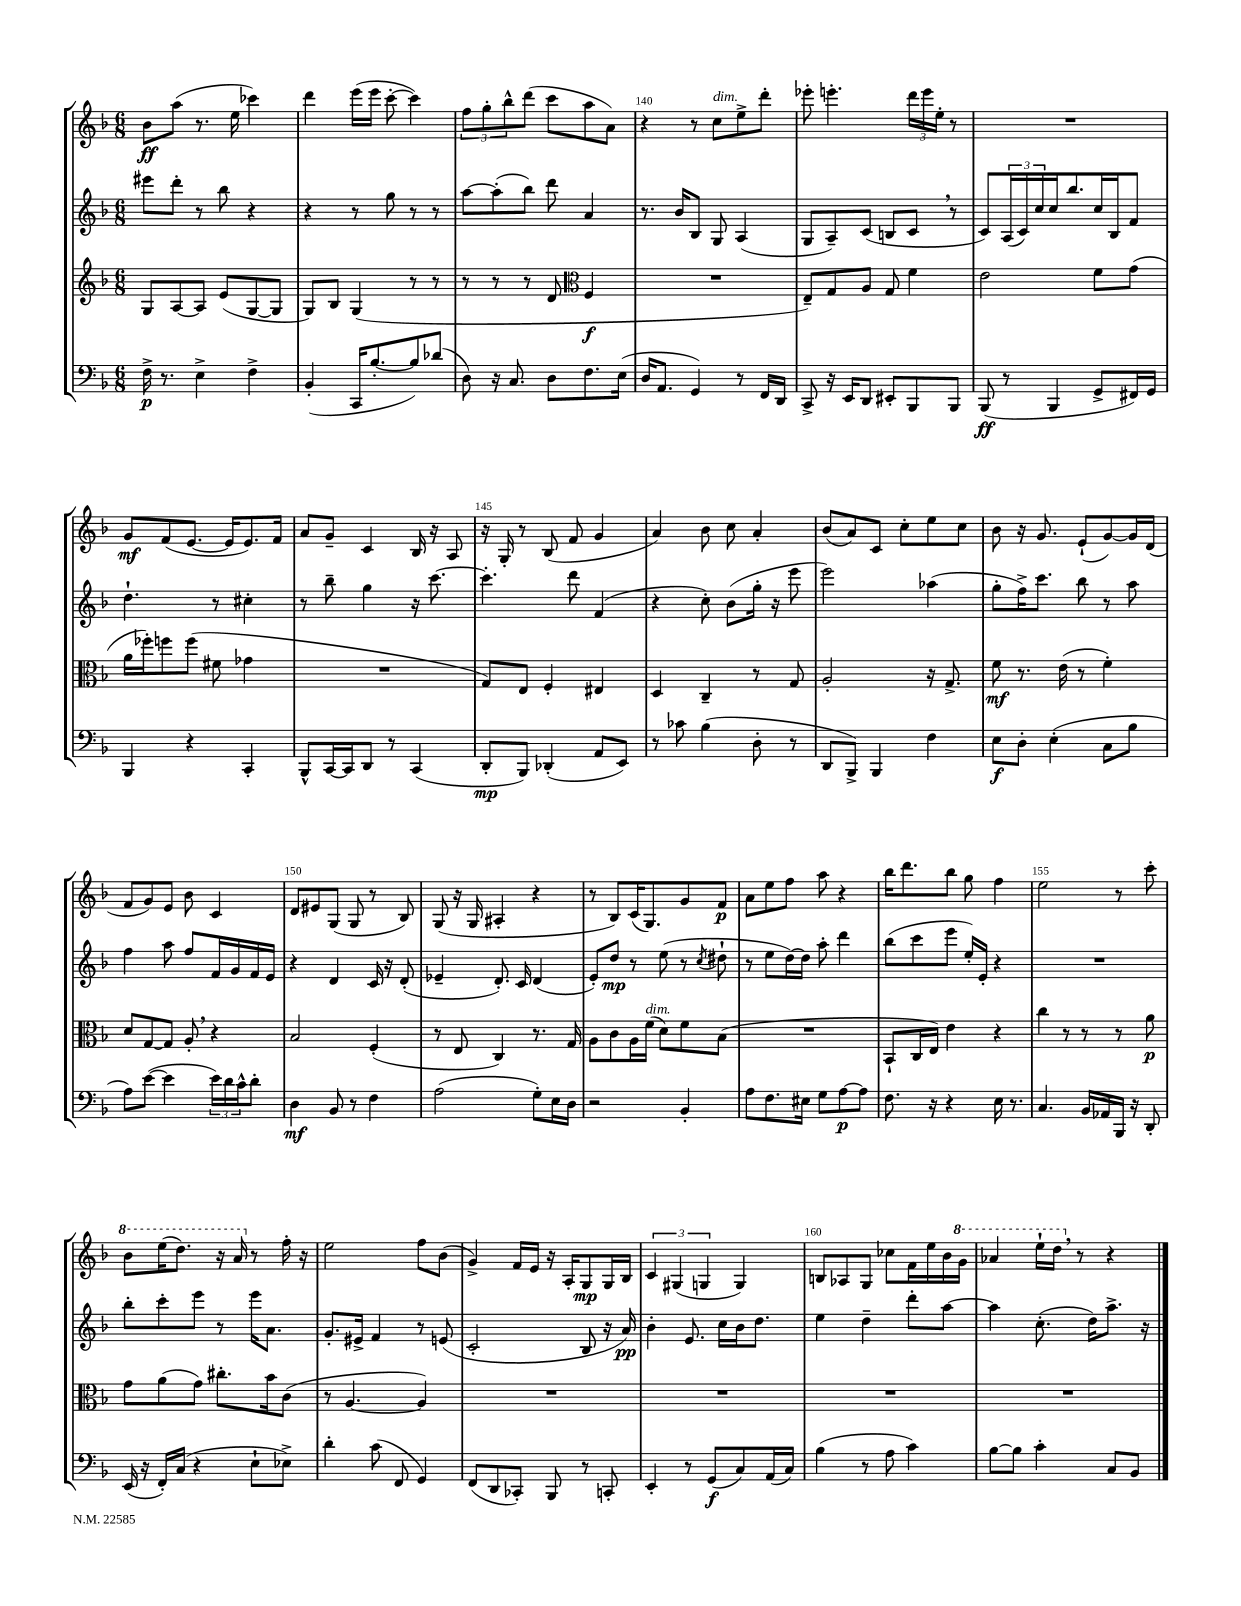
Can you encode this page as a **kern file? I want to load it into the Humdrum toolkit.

**kern	**kern	**kern	**kern
*staff4	*staff3	*staff2	*staff1
*clefF4	*clefG2	*clefG2	*clefG2
*k[b-]	*k[b-]	*k[b-]	*k[b-]
*M6/8	*M6/8	*M6/8	*M6/8
16F^\	8G/L	8eee#\L	8b-\L
8.r	.	.	.
.	[8A/	8ddd'\J	(8aa\J
4E^\	8A/]J	8r	8.r
.	(8e/L	8bb-\	.
.	.	.	16ee\
4F^\	[8G/	4r	4ccc-\)
.	8G/]J	.	.
=	=	=	=
(4BB-'/	8G/L)	4r	4ddd\
.	8B-/J	.	.
16CC/LK	(4G/	8r	(16eee\LL
[8.B-'/	.	.	16eee\JJ
.	.	8gg\	[8ccc'\
8B-/])	8r	8r	4ccc\])
(8d-/J	8r	8r	.
=	=	=	=
8D\)	8r	[8aa\L	12ff\L
.	.	.	12gg'\
16r	8r	(8aa'\]	.
.	.	.	12bb-^^\
8.C/	.	.	.
.	8r	8bb-\J)	(8ddd\J
8D\L	8d/	8ddd\	8ccc\L
*	*clefC3	*	*
8.F\	4F/	4a/	8aa\
.	.	.	8a\J)
(16E\Jk	.	.	.
=	=	=	=
16D/LK	2.r	8.r	4r
8.AA/J	.	.	.
.	.	16b-/LK	.
4GG/)	.	8B-/J	8r
.	.	8G/	8cc\L
8r	.	(4A/	8ee^\
16FF/LL	.	.	8ddd'\J
16DD/JJ	.	.	.
=	=	=	=
8CC^/	8E~/L)	8G/L	8eee-'\
16r	8G/	8A~/)	4.eee'\
16EE/LK	.	.	.
8DD/J	8A/J	(8c/J	.
8EE#'/L	8G/	8B/L	.
8BBB-/	4f\	8c/J	24ddd\LL
.	.	.	24eee\
.	.	.	24ee'\JJ
8BBB-/J	.	8r	8r
=	=	=	=
(8BBB-/	2e\	8c/L)	2.r
8r	.	(24A/L	.
.	.	24c/)	.
.	.	24cc/	.
4BBB-/	.	16cc/J	.
.	.	8.bb-/	.
8GG^/L	8f\L	16cc/L	.
.	.	16B-/J	.
16FF#/L)	(8g\J	8f/J	.
16GG/JJ	.	.	.
=	=	=	=
4BBB-/	16a\LL	4.dd`\	8g/L
.	16ff-'\J)	.	.
.	8ff\	.	(8f/
4r	(8ff\J	.	[8.e/J
.	8f#\	8r	.
.	.	.	16e/]LK
4CC'/	4g-\	4cc#'\	8.e/)
.	.	.	16f/Jk
=	=	=	=
8BBB-^^/L	2.r	8r	8a/L
[16CC/L	.	8bb-~\	8g~/J
16CC/]J	.	.	.
8DD/J	.	4gg\	4c/
8r	.	.	.
(4CC/	.	16r	16B-/
.	.	[8.ccc\	16r
.	.	.	8A/
=	=	=	=
8DD'/L	8G/L)	4.ccc'\]	16r
.	.	.	16G'/
8BBB-/J)	8E/J	.	8r
(4DD-'/	4F'/	.	(8B-/
.	.	8ddd\	8f/
8AA/L	4E#/	(4f/	4g/
8EE/J)	.	.	.
=	=	=	=
8r	4D/	4r	4a/)
8c-\	.	.	.
(4B-\	4C~/	8cc'\)	8b-\
.	.	(8b-\L	8cc\
8D'\	8r	16gg'\Jk	4a'/
.	.	16r	.
8r	8G/	8eee\	.
=	=	=	=
8DD/L	2A'/	2eee\)	(8b-/L
8BBB-^/J)	.	.	8a/)
4BBB-/	.	.	8c/J
.	.	.	8cc'\L
4F\	16r	(4aa-\	8ee\
.	8.G^/	.	.
.	.	.	8cc\J
=	=	=	=
8E\L	8f\	8gg'\L	8b-\
8D'\J	8.r	16ff^\K)	16r
.	.	8.ccc\J	8.g/
(4E'\	.	.	.
.	(16e\	.	.
.	8r	8bb-\	(8e`/L
8C\L	4f'\)	8r	[8g/)
8B-\J	.	8aa\	16g/]L
.	.	.	(16d/JJ
=	=	=	=
8A\L)	8d/L	4ff\	8f/L
([8e\J	[8G/	.	8g/)
4e\]	8G/]J	8aa\	8e/J
.	8A'/	8ff/L	8b-\
24e\LL)	4r	16f/L	4c/
24d\	.	.	.
.	.	16g/	.
24c^^\J	.	.	.
8d'\J	.	16f/	.
.	.	16e/JJ	.
=	=	=	=
4D\	2B-/	4r	8d/L
.	.	.	8e#/
8BB-/	.	4d/	(8G/J
8r	.	.	8G/
4F\	(4F'/	16c/	8r
.	.	16r	.
.	.	(8d'/	8B-/)
=	=	=	=
(2A\	8r	4e-~/	(8G/
.	8E/	.	16r
.	.	.	16G/
.	4C/)	8.d'/)	4A#'/
.	.	16c/	.
8G'\L)	8.r	(4d/	4r
16E\L	.	.	.
16D\JJ	16G/	.	.
=	=	=	=
2r	8A\L	8e'/L)	8r
.	8c\	8dd/J	8B-/L)
.	16A\L	8r	(16c/K
.	(16f\JJ	.	8.G/)
.	8d\L)	(8ee\	.
4BB-'/	8f\	8r	8g/
.	.	8qcc/	.
.	(8B-\J	8dd#`\	8f/J
=	=	=	=
8A\L	2.r	8r	8a\L
8.F\	.	8ee\L	8ee\
.	.	[16dd\L)	8ff\J
16E#\Jk	.	16dd\]JJ	.
8G\L	.	8aa'\	8aa\
[8A\	.	4ddd\	4r
8A\]J	.	.	.
=	=	=	=
8.F\	8BB-`/L	(8bb-\L	16bb-\LK
.	.	.	8.ddd\
.	16C/L	8ccc\	.
16r	16E/JJ)	.	.
4r	4e\	8eee\J	8bb-\J
.	.	16ee'/LL)	8gg\
.	.	16e'/JJ	.
16E\	4r	4r	4ff\
8.r	.	.	.
=	=	=	=
4.C/	4cc\	2.r	2ee\
.	8r	.	.
16BB-/LL	8r	.	.
16AA-/	.	.	.
16BBB-/JJ	8r	.	8r
16r	.	.	.
8DD'/	8a\	.	8ccc'\
=	=	=	=
(16EE/	8g\L	8bb-'\L	8bb-\L
16r	.	.	.
16FF'/LL)	(8a\	8ccc'\	(16eee\K
(16C/JJ	.	.	8.ddd\J)
4r	8g\J)	8eee\J	.
.	8.cc#'\L	8r	16r
.	.	.	16aa/
8E`\L	.	16eee\LK	8r
.	16b-\k	8.a\J	.
8E-^\J)	(8c\J	.	16ff'\
.	.	.	16r
=	=	=	=
4d'\	8r	8.g'/L	2ee\
.	[4.A/	.	.
.	.	16e#^/Jk	.
(8c\	.	4f/	.
8FF/	.	.	.
4GG/)	4A/])	8r	8ff\L
.	.	(8e/	(8b-\J
=	=	=	=
(8FF/L	2.r	2c'/	4g^/)
8DD/	.	.	.
8CC-'/J)	.	.	16f/LL
.	.	.	16e/JJ
8BBB-/	.	.	16r
.	.	.	16A'/LK
8r	.	8B-/	8G/
8CC'/	.	16r	16G/L
.	.	16a/)	16B-/JJ
=	=	=	=
4EE'/	2.r	4b-'\	6c/
.	.	.	(6G#/
8r	.	8.e/	.
.	.	.	6G/
(8GG/L	.	.	.
.	.	16cc\LL	.
8C/)	.	16b-\J	4G/)
.	.	8.dd\J	.
(16AA/L	.	.	.
16C/JJ)	.	.	.
=	=	=	=
(4B-\	2.r	4ee\	8B/L
.	.	.	8A-/
8r	.	4dd~\	8G/J
8A\	.	.	8cc-\L
4c\)	.	8ddd'\L	16f\L
.	.	.	16ee\
.	.	[8aa\J	16b-\
.	.	.	16gg\JJ
=	=	=	=
[8B-\L	2.r	4aa\]	4aa-/
8B-\]J	.	.	.
4c'\	.	(8.cc'\	16eee`\LL
.	.	.	16ddd\JJ
.	.	.	8r
.	.	16dd\LK)	.
8C/L	.	8.aa^\J	4r
8BB-/J	.	.	.
.	.	16r	.
==	==	==	==
*-	*-	*-	*-
